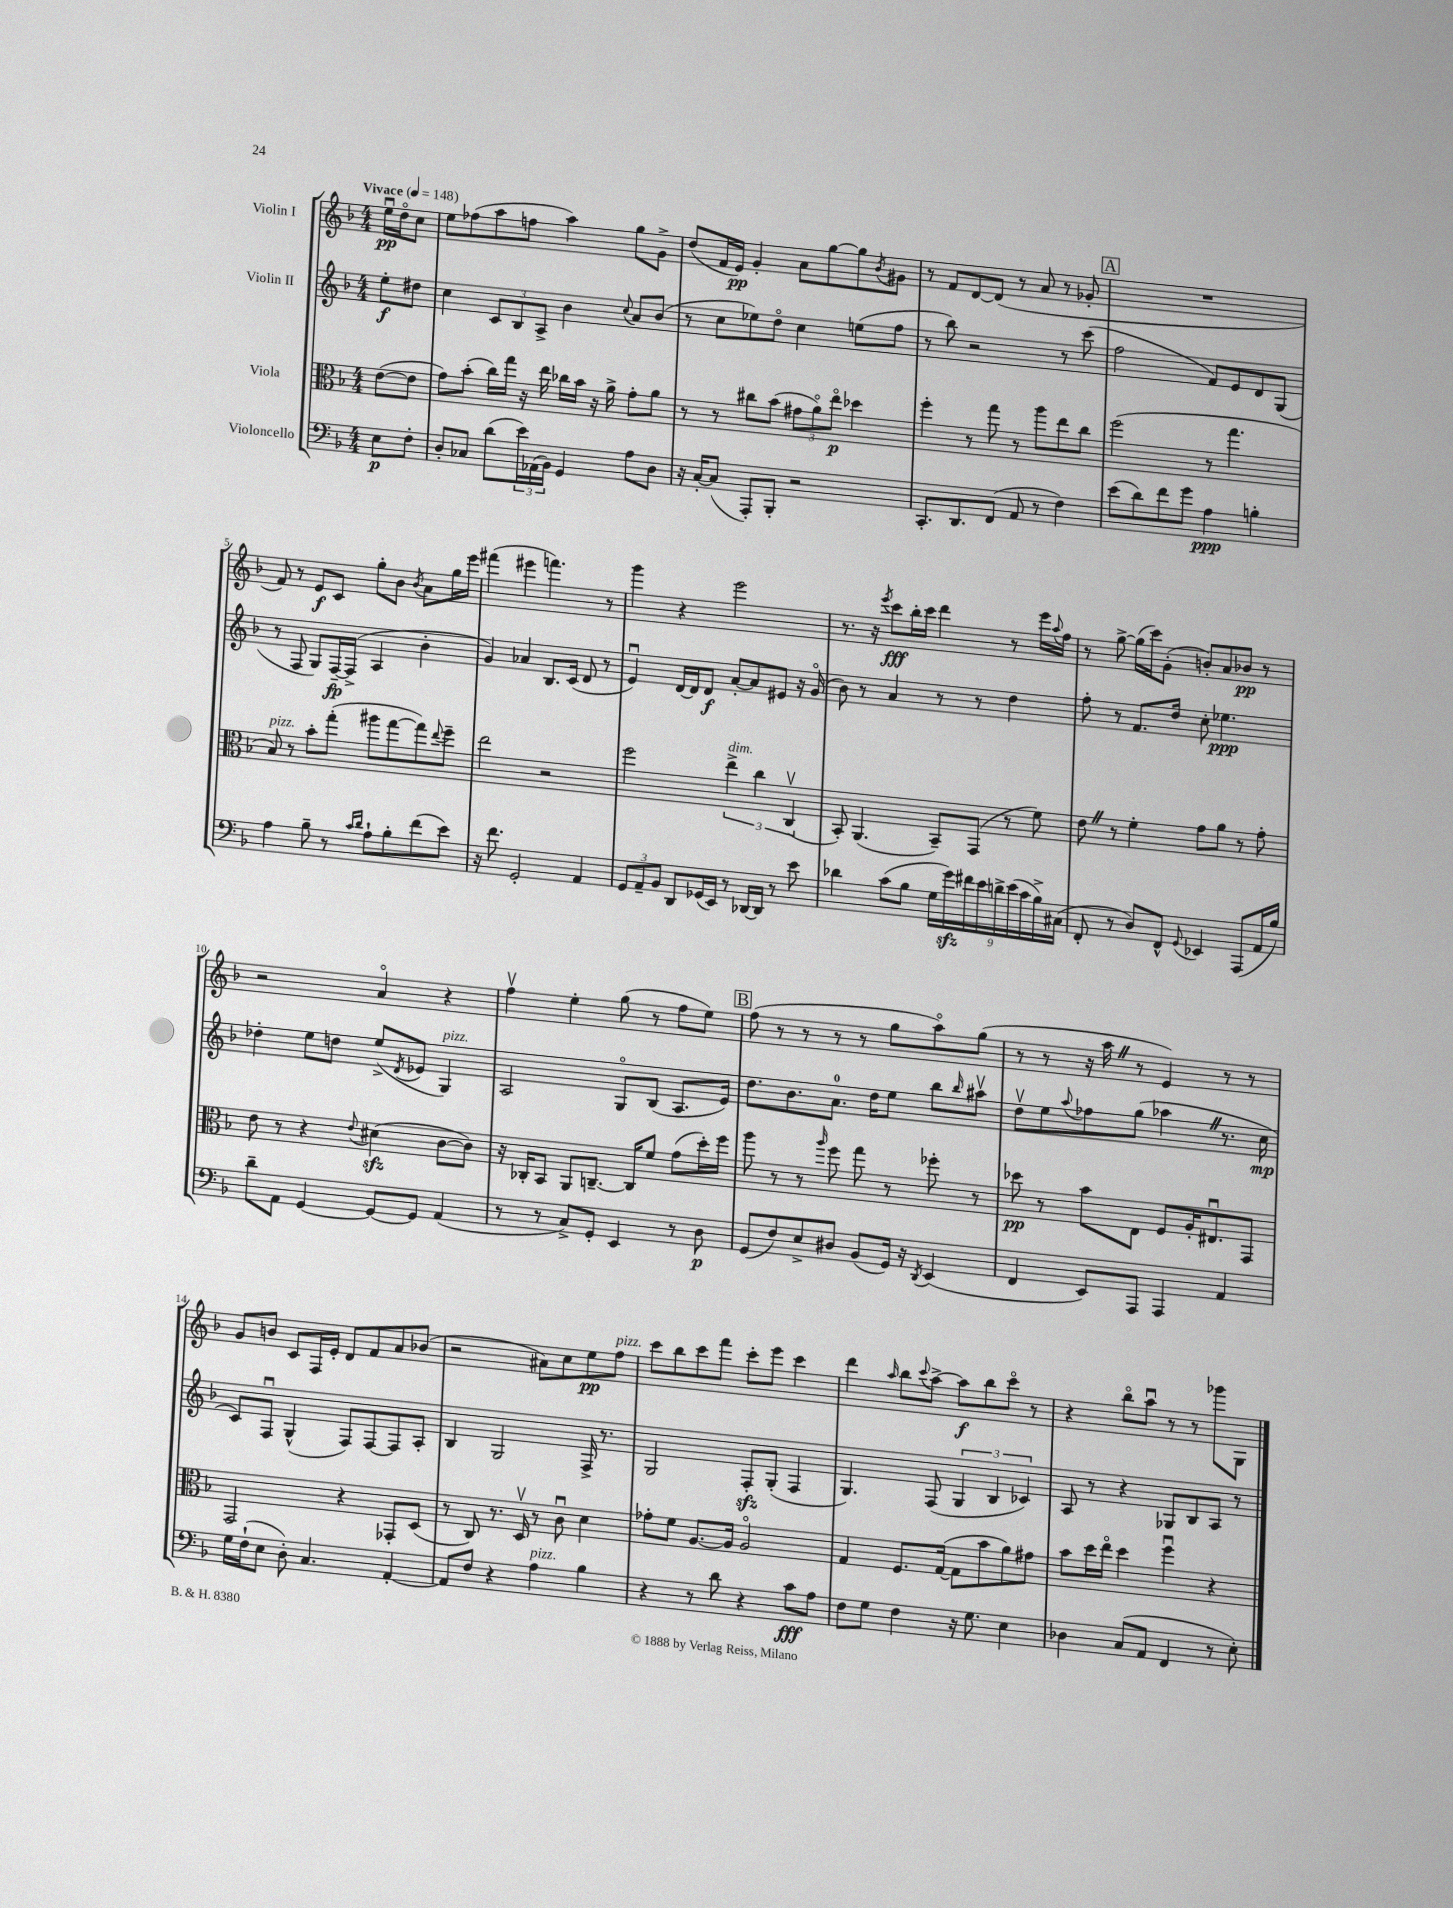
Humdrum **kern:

**kern	**dynam	**kern	**dynam	**kern	**dynam	**kern	**dynam
*part4	*part4	*part3	*part3	*part2	*part2	*part1	*part1
*staff4	*staff4	*staff3	*staff3	*staff2	*staff2	*staff1	*staff1
*I"Violoncello	*	*I"Viola	*	*I"Violin II	*	*I"Violin I	*
*clefF4	*	*clefC3	*	*clefG2	*	*clefG2	*
*k[b-]	*	*k[b-]	*	*k[b-]	*	*k[b-]	*
*M4/4	*	*M4/4	*	*M4/4	*	*M4/4	*
*MM148	*	*MM148	*	*MM148	*	*MM148	*
=	=	=	=	=	=	=	=
!	!	!	!	!	!	!LO:TX:a:B:t=Vivace	!
8E\L	p	([8e\L	.	8ee'\L	f	16eeu\LL	pp
.	.	.	.	.	.	16dd\J	.
8F'\J	.	8e\J]	.	8dd#X\J	.	8cc\J	.
=1	=1	=1	=1	=1	=1	=1	=1
8D'/L	.	8g\L)	.	4cc\	.	8ee\L	.
8C-X/J	.	(8b-'\J	.	.	.	(8ff-X\	.
(8d\L	.	16cc\LL)	.	12c/L	.	8aa\	.
.	.	16gg\JJ	.	.	.	.	.
.	.	.	.	12B-/	.	.	.
24e\L)	.	16r	.	.	.	8ffn\J	.
(24AA-X\	.	.	.	12A^/J	.	.	.
.	.	16ee\	.	.	.	.	.
24BB-\JJ)	.	.	.	.	.	.	.
4GG/	.	16cc-X\LL	.	4b-\	.	4aa\)	.
.	.	16b-\JJ	.	.	.	.	.
.	.	16r	.	.	.	.	.
.	.	16a^\	.	.	.	.	.
.	.	.	.	8qqcc/	.	.	.
8A\L	.	8g'\L	.	8a/L	.	8gg\L	.
8D\J	.	8a\J	.	(8b-/J	.	8g^\J	.
=2	=2	=2	=2	=2	=2	=2	=2
16r	.	8r	.	8r	.	(8dd/L	.
[16C'/KL	.	.	.	.	.	.	.
(8C/J]	.	8r	.	8cc\L	.	16f/L	.
.	.	.	.	.	.	16e/JJ)	pp
8AAA'/L)	.	8cc#X\L	.	8ee-X\)	.	4g'/	.
8BBB-'/J	.	(8b-\J	.	8dd\J	.	.	.
2r	.	12g#X\L	.	4cc\	.	8a\L	.
.	.	12a\)	.	.	.	.	.
.	.	.	.	.	.	[8gg\	.
.	.	12ee\J	p	.	.	.	.
.	.	4dd-X\	.	(8een\L	.	8gg\]	.
.	.	.	.	.	.	8qb-/	.
.	.	.	.	8ff\J	.	8g#X\J	.
=3	=3	=3	=3	=3	=3	=3	=3
8.CC'/L	.	4ff'\	.	8r	.	8r	.
.	.	.	.	8bb-\)	.	8f/L	.
8.DD/	.	.	.	.	.	.	.
.	.	8r	.	2r	.	[8d/	.
(8FF/J	.	8gg\	.	.	.	(8d/J]	.
8AA/	.	8r	.	.	.	8r	.
8r	.	8aa\L	.	.	.	8a/	.
4F\)	.	8ee\	.	8r	.	8r	.
.	.	8cc\J	.	(8ccc\	.	8g-X'/	.
!!LO:REH:place=s1:t=A
=4	=4	=4	=4	=4	=4	=4	=4
(8e\L	.	(2ff\	.	2ff\	.	1r	.
8d\)	.	.	.	.	.	.	.
8f\	.	.	.	.	.	.	.
8g\J	.	.	.	.	.	.	.
4A\	ppp	8r	.	8f/L)	.	.	.
.	.	4.gg\	.	8e/	.	.	.
4Bn'\	.	.	.	8d/	.	.	.
.	.	.	.	(8G/J	.	.	.
!!LO:LB:g=z
=5	=5	=5	=5	=5	=5	=5	=5
!	!	!LO:TX:a:i:t=pizz.	!	!	!	!	!
4A\	.	8B-/)	.	8r	.	8f/)	.
.	.	8r	.	8F/	.	8r	.
8B-~\	.	8b-'\L	.	8G/L)	.	8e/L	f
8r	.	(8gg'\J	.	[16F~/L	fp	8c/J	.
.	.	.	.	(16F^/JJ]	.	.	.
16qqc/LL	.	.	.	.	.	.	.
16qqd/JJ	.	.	.	.	.	.	.
8A`\L	.	8aa#X\L	.	4A/	.	8gg'\L	.
8B-'\	.	[8gg\	.	.	.	8b-\J	.
.	.	.	.	.	.	8qb-/	.
(8f\	.	8gg\])	.	4b-'\	.	8a\L	.
.	.	8qqee/	.	.	.	.	.
8e\J)	.	8ff~\J	.	.	.	16gg\L	.
.	.	.	.	.	.	16eee\JJ	.
=6	=6	=6	=6	=6	=6	=6	=6
16r	.	2ee\	.	4g/)	.	(4fff#X\	.
8.f\	.	.	.	.	.	.	.
2GG'/	.	.	.	4a-X/	.	4eee#X\	.
.	.	2r	.	8.B-/L	.	4.fffn\)	.
.	.	.	.	(16c/Jk	.	.	.
4AA/	.	.	.	8d/	.	.	.
.	.	.	.	8r	.	8r	.
=7	=7	=7	=7	=7	=7	=7	=7
12GG/L	.	2ff\	.	4eu/)	.	4ggg\	.
12AA~/	.	.	.	.	.	.	.
12BB-/J	.	.	.	.	.	.	.
8DD/L	.	.	.	[16d/LL	.	4r	.
.	.	.	.	16d/J]	.	.	.
(16GG-X/L	.	.	.	8d/J	f	.	.
16EE/JJ)	.	.	.	.	.	.	.
!	!	!LO:TX:a:i:t=dim.	!	!	!	!	!
8r	.	6ee^\	.	[8a'/L	.	2eee\	.
[16DD-X/LL	.	.	.	8a/]	.	.	.
.	.	6cc\	.	.	.	.	.
16DD-/JJ]	.	.	.	.	.	.	.
8r	.	.	.	8e#X/J	.	.	.
.	.	(6Cv/	.	.	.	.	.
8e\	.	.	.	16r	.	.	.
.	.	.	.	(16g/	.	.	.
=8	=8	=8	=8	=8	=8	=8	=8
4d-X\	.	8BB-'/)	.	8b-\)	.	8.r	.
.	.	(4.AA/	.	8r	.	.	.
.	.	.	.	.	.	16r	.
.	.	.	.	.	.	8qeee/	.
(8c\L	.	.	.	4a/	.	8ccc\L	fff
8B-\J	.	.	.	.	.	16bb-'\L	.
.	.	.	.	.	.	16ccc\JJ	.
18G\LL	.	8BB-~/L)	.	8r	.	4ddd\	.
18gzz\)	.	.	.	.	.	.	.
18f#X\	.	.	.	.	.	.	.
.	.	(8GG/J	.	8r	.	.	.
18e\	.	.	.	.	.	.	.
18dn^\	.	.	.	.	.	.	.
.	.	8r	.	4dd\	.	8r	.
(18e\	.	.	.	.	.	.	.
18c\	.	.	.	.	.	.	.
.	.	8f\)	.	.	.	16eee\LL	.
18B-^\)	.	.	.	.	.	.	.
.	.	.	.	.	.	8qqaa/	.
.	.	.	.	.	.	16ff\JJ	.
(18C#X\JJ	.	.	.	.	.	.	.
=9	=9	=9	=9	=9	=9	=9	=9
8FF'/	.	8eZ\	.	8ff'\	.	8r	.
8r	.	8r	.	8r	.	[8gg^\	.
8D/L)	.	4f'\	.	8.f/L	.	(16gg\LL]	.
.	.	.	.	.	.	16ccc\J)	.
8FF^^/J	.	.	.	.	.	(8g'\J	.
.	.	.	.	16dd/Jk	.	.	.
8qqGG/	.	.	.	.	.	.	.
4EE-X/	.	8g\L	.	8cc'\	.	8bn'/L)	.
.	.	8a\J	.	4.ee-X\	ppp	8a/	.
(8AAA/L	.	8r	.	.	.	8b-X/J	pp
16AA/L	.	8g'\	.	.	.	8r	.
16B-/JJ)	.	.	.	.	.	.	.
!!LO:LB:g=z
=10	=10	=10	=10	=10	=10	=10	=10
8d~\L	.	8e\	.	4dd-X'\	.	2r	.
8AA\J	.	8r	.	.	.	.	.
[4GG/	.	4r	.	8ee\L	.	.	.
.	.	.	.	8ddn\J	.	.	.
.	.	8qqe/	.	.	.	.	.
8GG/L_	.	(4d#Xzz\	.	(8ee^/L	.	4a/	.
.	.	.	.	8qd/	.	.	.
8GG/J]	.	.	.	8e-X/J	.	.	.
!	!	!	!	!LO:TX:a:i:t=pizz.	!	!	!
(4AA/	.	[8c\L	.	4G/)	.	4r	.
.	.	8c\J])	.	.	.	.	.
=11	=11	=11	=11	=11	=11	=11	=11
8r	.	16r	.	2A/	.	4ffv\	.
.	.	16C-X'/KL	.	.	.	.	.
8r	.	8BB-/J	.	.	.	.	.
8C^/L)	.	8AA/L	.	.	.	4ee'\	.
8GG'/J	.	[8.Cn~/J	.	.	.	.	.
4EE/	.	.	.	8G/L	.	(8gg\	.
.	.	16C/KL]	.	.	.	.	.
.	.	8f/J	.	(8B-/J	.	8r	.
8r	.	(8g\L	.	8.A/L	.	8ff\L	.
8D\	p	16dd'\L)	.	.	.	8ee\J)	.
.	.	16ff\JJ	.	16e/Jk)	.	.	.
!!LO:REH:place=s1:t=B
=12	=12	=12	=12	=12	=12	=12	=12
(8GG/L	.	8aa\	.	8.dd\L	.	(8ff\	.
8F/)	.	8r	.	.	.	8r	.
.	.	.	.	8.b-\	.	.	.
8E^/	.	8r	.	.	.	8r	.
.	.	16qqaa/	.	.	.	.	.
8D#X/J	.	8ff\	.	8.a\J	.	8r	.
(8BB-/L	.	8gg\	.	.	.	8r	.
.	.	.	.	16dd\KL	.	.	.
16GG/Jk)	.	8r	.	8ee\J	.	8gg\L	.
16r	.	.	.	.	.	.	.
8qDD/	.	.	.	.	.	.	.
(4EE/	.	8ff-X'\	.	8bb-\L	.	8aa\)	.
.	.	.	.	16qqbb-/	.	.	.
.	.	8r	.	8aa#Xv\J	.	(8gg\J	.
=13	=13	=13	=13	=13	=13	=13	=13
4FF/	.	8dd-X\	pp	8ddv\L	.	8r	.
.	.	8r	.	8ee\	.	8r	.
.	.	.	.	8qqaa/	.	.	.
8EE/L)	.	8b-\L	.	8ff-X\	.	16r	.
.	.	.	.	.	.	16aaZ\	.
8AAA/J	.	8E\J	.	(8gg\J	.	8r	.
4AAA/	.	8F/L	.	4aa-XZ\	.	4e/)	.
.	.	16A'/K	.	.	.	.	.
.	.	8.E#Xu/	.	.	.	.	.
4AA/	.	.	.	8.r	.	8r	.
.	.	8GG/J	.	.	.	8r	.
.	.	.	.	16cc\	mp	.	.
!!LO:LB:g=z
=14	=14	=14	=14	=14	=14	=14	=14
16G\LL	.	2GG/	.	8c/L)	.	8g/L	.
(16F`\J	.	.	.	.	.	.	.
8E\J	.	.	.	8Fu/J	.	8bn/J	.
8D'\)	.	.	.	(4G^^/	.	8c/L	.
4.C/	.	.	.	.	.	16F/L	.
.	.	.	.	.	.	16e'/JJ	.
.	.	4r	.	8F/L)	.	8d/L	.
.	.	.	.	[8F/	.	8f/	.
[4AA'/	.	8GG-X'/L	.	8F/]	.	8a/	.
.	.	(8D/J	.	8A'/J	.	(8b-X/J	.
=15	=15	=15	=15	=15	=15	=15	=15
8AA/L]	.	8r	.	4B-/	.	2r	.
8F/J	.	8C/)	.	.	.	.	.
4r	.	8.r	.	2G/	.	.	.
.	.	16Dv/	.	.	.	.	.
!LO:TX:a:i:t=pizz.	!	!	!	!	!	!	!
4A\	.	8r	.	.	.	8a#X\L)	.
.	.	8cu\	.	.	.	8cc\	.
4B-\	.	4d\	.	16F^/	.	8ee\	pp
.	.	.	.	8.r	.	.	.
!	!	!	!	!	!	!LO:TX:a:i:t=pizz.	!
.	.	.	.	.	.	8ff\J	.
=16	=16	=16	=16	=16	=16	=16	=16
4r	.	8g-X'\L	.	2G/	.	8ccc\L	.
.	.	8f\J	.	.	.	8bb-\	.
8r	.	[8.A/L	.	.	.	8ccc\	.
8d\	.	.	.	.	.	8fff\J	.
.	.	16A/Jk]	.	.	.	.	.
4r	.	2A/	.	8Fzz'/L	.	8ccc'\L	.
.	.	.	.	(8G'/J	.	8eee\J	.
8c\L	fff	.	.	4F/	.	4ccc\	.
8A\J	.	.	.	.	.	.	.
=17	=17	=17	=17	=17	=17	=17	=17
8F\L	.	4G/	.	4.G/)	.	4ddd\	.
8G\J	.	.	.	.	.	.	.
.	.	.	.	.	.	16qqaa/	.
4F\	.	8.F/L	.	.	.	8bb-\L	.
.	.	.	.	.	.	8qqccc/	.
.	.	.	.	(8F/	.	[8aa^\J	.
.	.	([16G/Jk	.	.	.	.	.
16r	.	8G\L]	.	6G/	.	8aa\L]	f
8.G\	.	.	.	.	.	.	.
.	.	8b-\	.	.	.	8bb-\	.
.	.	.	.	6B-/	.	.	.
4E\	.	8a\)	.	.	.	8ccc\J	.
.	.	.	.	6c-X/)	.	.	.
.	.	8g#X\J	.	.	.	8r	.
=18	=18	=18	=18	=18	=18	=18	=18
4D-X\	.	8b-\L	.	8A/	.	4r	.
.	.	16dd\L	.	8r	.	.	.
.	.	16ee\JJ	.	.	.	.	.
(8C/L	.	4dd\	.	4r	.	8bb-\L	.
8AA/J	.	.	.	.	.	8aau\J	.
4FF/	.	4ffu\	.	8G-X/L	.	8r	.
.	.	.	.	8B-/	.	8r	.
8r	.	4r	.	8A/J	.	8ggg-X\L	.
8E'\)	.	.	.	8r	.	8G\J	.
==	==	==	==	==	==	==	==
*-	*-	*-	*-	*-	*-	*-	*-
